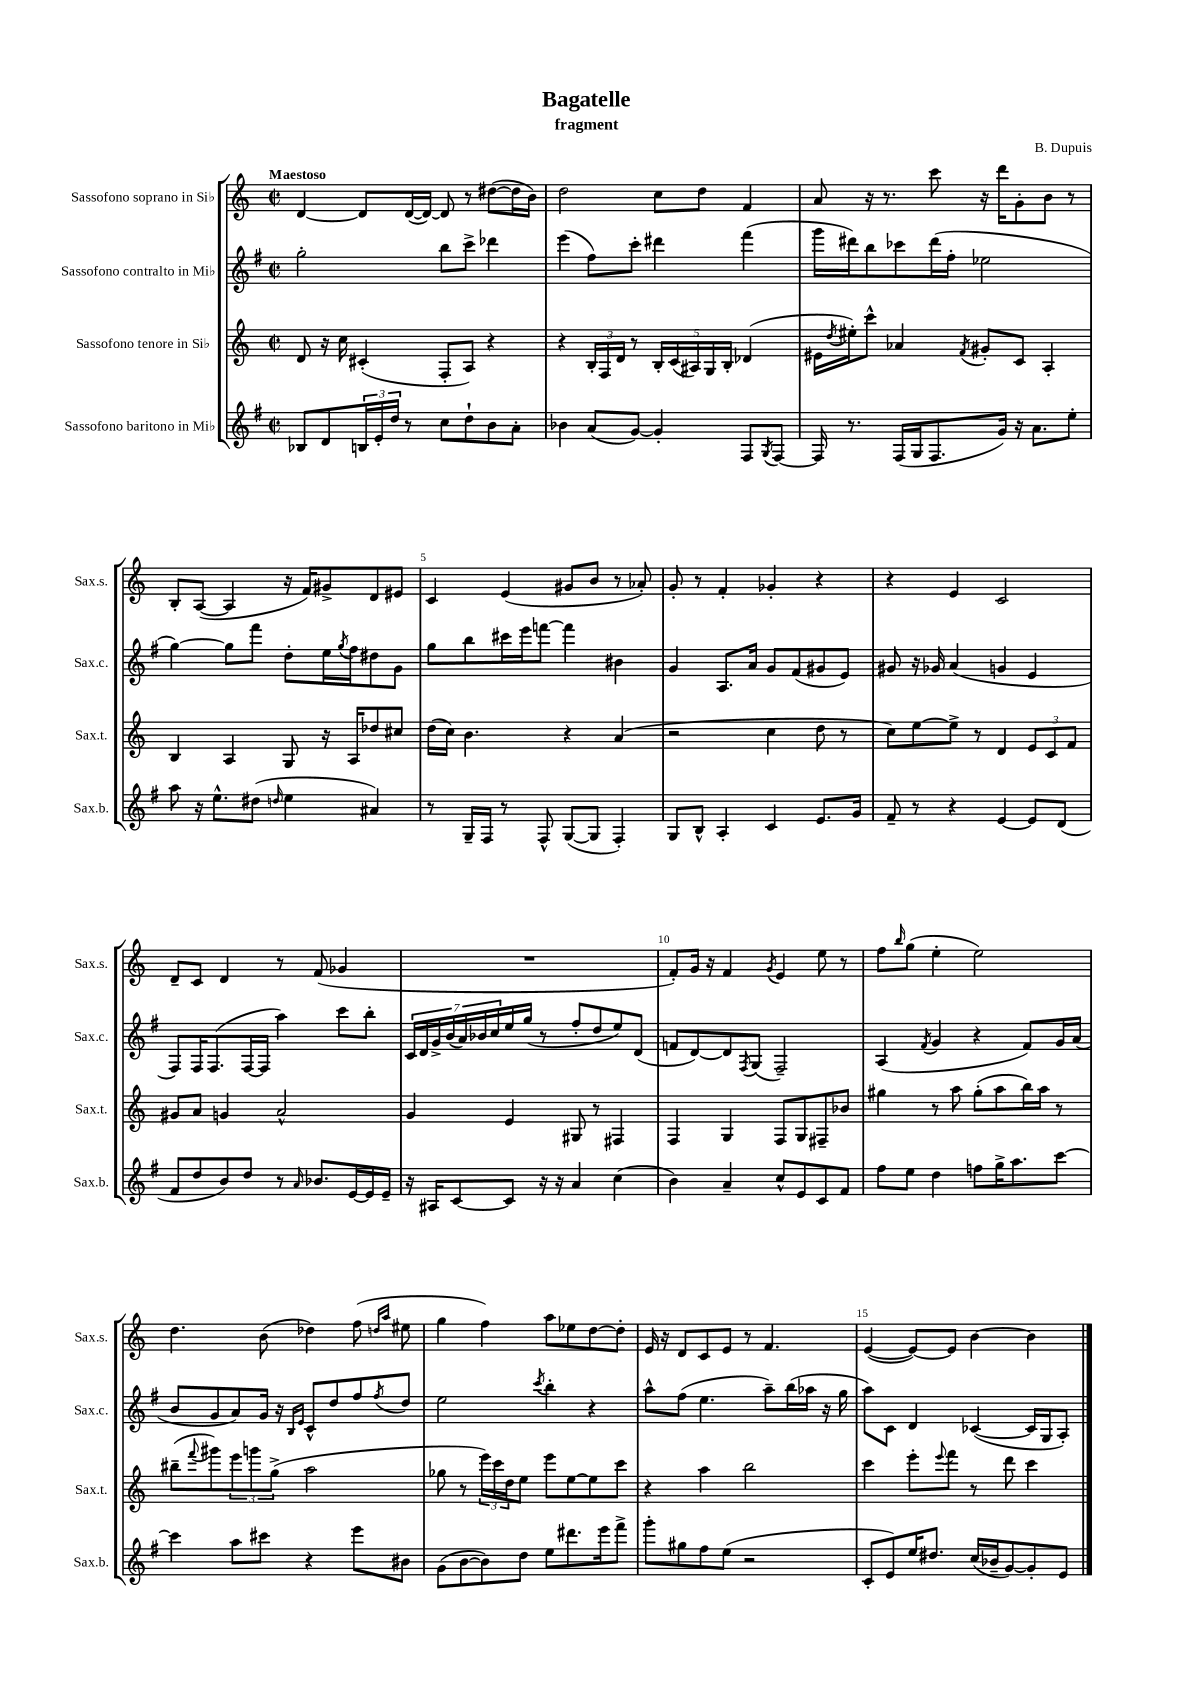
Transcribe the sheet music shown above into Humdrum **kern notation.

**kern	**kern	**kern	**kern
*part4	*part3	*part2	*part1
*staff4	*staff3	*staff2	*staff1
*I"Sassofono baritono in Mi♭	*I"Sassofono tenore in Si♭	*I"Sassofono contralto in Mi♭	*I"Sassofono soprano in Si♭
*I'Sax.b.	*I'Sax.t.	*I'Sax.c.	*I'Sax.s.
*clefG2	*clefG2	*clefG2	*clefG2
*k[f#]	*k[]	*k[f#]	*k[]
*M2/2	*M2/2	*M2/2	*M2/2
*met(c|)	*met(c|)	*met(c|)	*met(c|)
=1	=1	=1	=1
!	!	!	!LO:TX:a:B:t=Maestoso
8B-X/L	8d/	2gg'\	[4d/
8d/	16r	.	.
.	16cc\	.	.
24Bn/L	(4c#X'/	.	8d/L]
24e'/	.	.	.
24dd/JJ	.	.	.
8r	.	.	([16d/L
.	.	.	16d/JJ_)
8cc\L	8F'/L	8bb\L	8d/]
8dd`\	8A/J)	8ccc^\J	8r
8b\	4r	4ddd-X\	([8dd#X\L
8a'\J	.	.	16dd#\L]
.	.	.	16b\JJ)
=2	=2	=2	=2
4b-X\	4r	(4eee\	2dd\
(8a/L	24B'/LL	8ff#\L)	.
.	24F/	.	.
.	24d/JJ	.	.
[8g/J)	8r	8ccc'\J	.
4g'/]	20B'/LL	4ddd#X\	8cc\L
.	(20c/	.	.
.	20A#X/)	.	.
.	.	.	8dd\J
.	20G/	.	.
.	20B'/JJ	.	.
8F#/L	(4d-X/	(4fff#\	4f/
8qG/	.	.	.
[8F#/J	.	.	.
=3	=3	=3	=3
16F#/]	16e#X\LL	16ggg\LL	8a/
.	8qdd/	.	.
8.r	16ee#X'\J)	16ddd#X\J)	.
.	8ccc^^\J	8bb\	16r
.	.	.	8.r
(16F#/LL	4a-X/	8ccc-X\	.
16G/J	.	.	.
8.F#/	.	(16ddd#\L	8ccc\
.	.	16ff#'\JJ	.
.	8qf/	.	.
.	8g#X'/L	2ee-X\	16r
16g/Jk)	.	.	16ddd\KL
16r	8c/J	.	8g'\
8.a\L	.	.	.
.	4A'/	.	8b\J
8ee'\J	.	.	8r
!!LO:LB:g=z
=4	=4	=4	=4
8aa\	4B/	[4gg\)	8B'/L
16r	.	.	([8A/J
8.ee^^\L	.	.	.
.	4A/	8gg\L]	4A/]
(8dd#X\J	.	8fff#\J	.
16qqddn/	.	.	.
4ee\	8G/	8dd'\L	16r
.	.	.	16f/KL)
.	16r	16ee\L	8g#X^/
.	.	8qgg/	.
.	16A/KL	16ff#\J	.
4a#X/)	8dd-X/	8dd#X\	8d/
.	8cc#X/J	8g\J	8e#X/J
=5	=5	=5	=5
8r	(16dd\LL	8gg\L	4c/
.	16cc\JJ)	.	.
16G~/LL	4.b\	8bb\	.
16F#/JJ	.	.	.
8r	.	16ccc#X\L	(4e/
.	.	16eee\J	.
8F#^^/	.	[8fffn\J	.
([8G/L	4r	4fff\]	8g#X/L
8G/J]	.	.	8b/J
4F#'/)	(4a/	4b#X\	8r
.	.	.	8a-X'/)
=6	=6	=6	=6
8G/L	2r	4g/	8g'/
8B^^/J	.	.	8r
4A'/	.	8.A/L	4f'/
.	.	16a/Jk	.
4c/	4cc\	8g/L	4g-X'/
.	.	(8f#/	.
8.e/L	8dd\	8g#X/	4r
.	8r	8e/J)	.
16g/Jk	.	.	.
=7	=7	=7	=7
8f#~/	8cc\L)	8g#X/	4r
8r	[8ee\	16r	.
.	.	16g-X/	.
4r	8ee^\J]	(4a/	4e/
.	8r	.	.
[4e/	4d/	4gn/	2c/
8e/L]	12e/L	4e/	.
.	12c/	.	.
(8d/J	.	.	.
.	12f/J	.	.
!!LO:LB:g=z
=8	=8	=8	=8
8f#/L	8g#X/L	8F#/L)	8d~/L
8dd/	8a/J	16F#/K	8c/J
.	.	(8.F#/	.
8b/)	4gn/	.	4d/
8dd/J	.	[16F#/L	.
.	.	16F#/JJ]	.
8r	2a^^/	4aa\)	8r
16qqa/	.	.	.
8.b-X/L	.	.	(8f/
.	.	8ccc\L	4g-X/
[16e/L	.	.	.
16e/]	.	8bb'\J	.
16e~/JJ	.	.	.
=9	=9	=9	=9
16r	4g/	28c/LL	1r
.	.	28d/	.
16A#X/KL	.	.	.
.	.	28g^/	.
.	.	(28b/	.
[8c/	.	.	.
.	.	28a/)	.
.	.	28b-X/	.
.	.	28cc/	.
8c/J]	4e/	16ee/	.
.	.	(16gg/JJ	.
16r	.	8r	.
16r	.	.	.
4a/	8G#X/	8ff#'/L	.
.	8r	8dd/	.
(4cc\	4F#X/	8ee/)	.
.	.	(8d/J	.
=10	=10	=10	=10
4b\)	4F/	8fn/L	8f'/L)
.	.	[8d/)	16g/Jk
.	.	.	16r
4a~/	4G/	8d/]	4f/
.	.	8qF#/	.
.	.	(8G/J	.
.	.	.	8qg/
8cc^^/L	8F/L	2F#~/)	4e/
8e/	8G/	.	.
8c/	8F#X~/	.	8ee\
8f#/J	8b-X/J	.	8r
=11	=11	=11	=11
8ff#\L	4gg#X\	(4A/	8ff\L
.	.	.	16qqbb/
8ee\J	.	.	(8gg\J
.	.	8qf#/	.
4dd\	8r	4g/	4ee'\
.	8aa\	.	.
8ffn\L	(8gg#'\L	4r	2ee\)
16gg^\K	8aa\	.	.
8.aa\	.	.	.
.	16bb\L)	8f#/L)	.
.	16aa\JJ	.	.
[8ccc\J	8r	16g/L	.
.	.	(16a/JJ	.
!!LO:LB:g=z
=12	=12	=12	=12
4ccc\]	(8bb#X~\L	8b/L	4.dd\
.	8qqfff/	.	.
.	8ggg#X\)	8g/	.
8aa\L	12eee\	8a/)	.
.	12gggn\	.	.
8ccc#X\J	.	16g/Jk	(8b\
.	(12gg^\J	.	.
.	.	16r	.
.	.	16qqB/LL	.
.	.	16qqe/JJ	.
4r	2aa\	8c^^/L	4dd-X\)
.	.	8dd/	.
8eee\L	.	8ff#/	(8ff\
.	.	.	16qqddn/LL
.	.	8qff#/	16qqaa/JJ
8b#X\J	.	8dd/J	8ee#X\
=13	=13	=13	=13
(8g\L	8gg-X\	2ee\	4gg\
[8b\	8r	.	.
8b\])	24eee\LL)	.	4ff\)
.	24ccc\	.	.
.	24dd\J	.	.
8dd\J	8ee\J	.	.
.	.	8qccc/	.
8ee\L	8eee\L	4bb'\	8aa\L
8.ddd#X\	[8ee\	.	8ee-X\
.	8ee\]	4r	[8dd\
16eee\k	.	.	.
8fff#^\J	8ccc\J	.	8dd'\J]
=14	=14	=14	=14
8ggg'\L	4r	8aa^^\L	16e/
.	.	.	16r
8gg#X\	.	(8ff#\J	8d/L
8ff#\	4aa\	4.ee\	8c/
(8ee\J	.	.	8e/J
2r	2bb\	.	8r
.	.	8aa~\L)	4.f/
.	.	(16bb\L	.
.	.	16aa-X\JJ	.
.	.	16r	.
.	.	16gg\	.
=15	=15	=15	=15
8c'/L	4ccc\	8aa\L)	([4e/
8e/)	.	8c\J	.
16ee/K	8eee'\L	4d/	8e/L_)
8.dd#X/J	.	.	.
.	8qqeee/	.	.
.	8fff\J	.	8e/J]
(16cc/LL	8r	([4c-X/	[4b\
16b-X~/J	.	.	.
[8g/)	8ddd\	.	.
8g'/]	4ccc\	16c-/LL]	4b\]
.	.	16G/J	.
8e/J	.	8A'/J)	.
==	==	==	==
*-	*-	*-	*-
